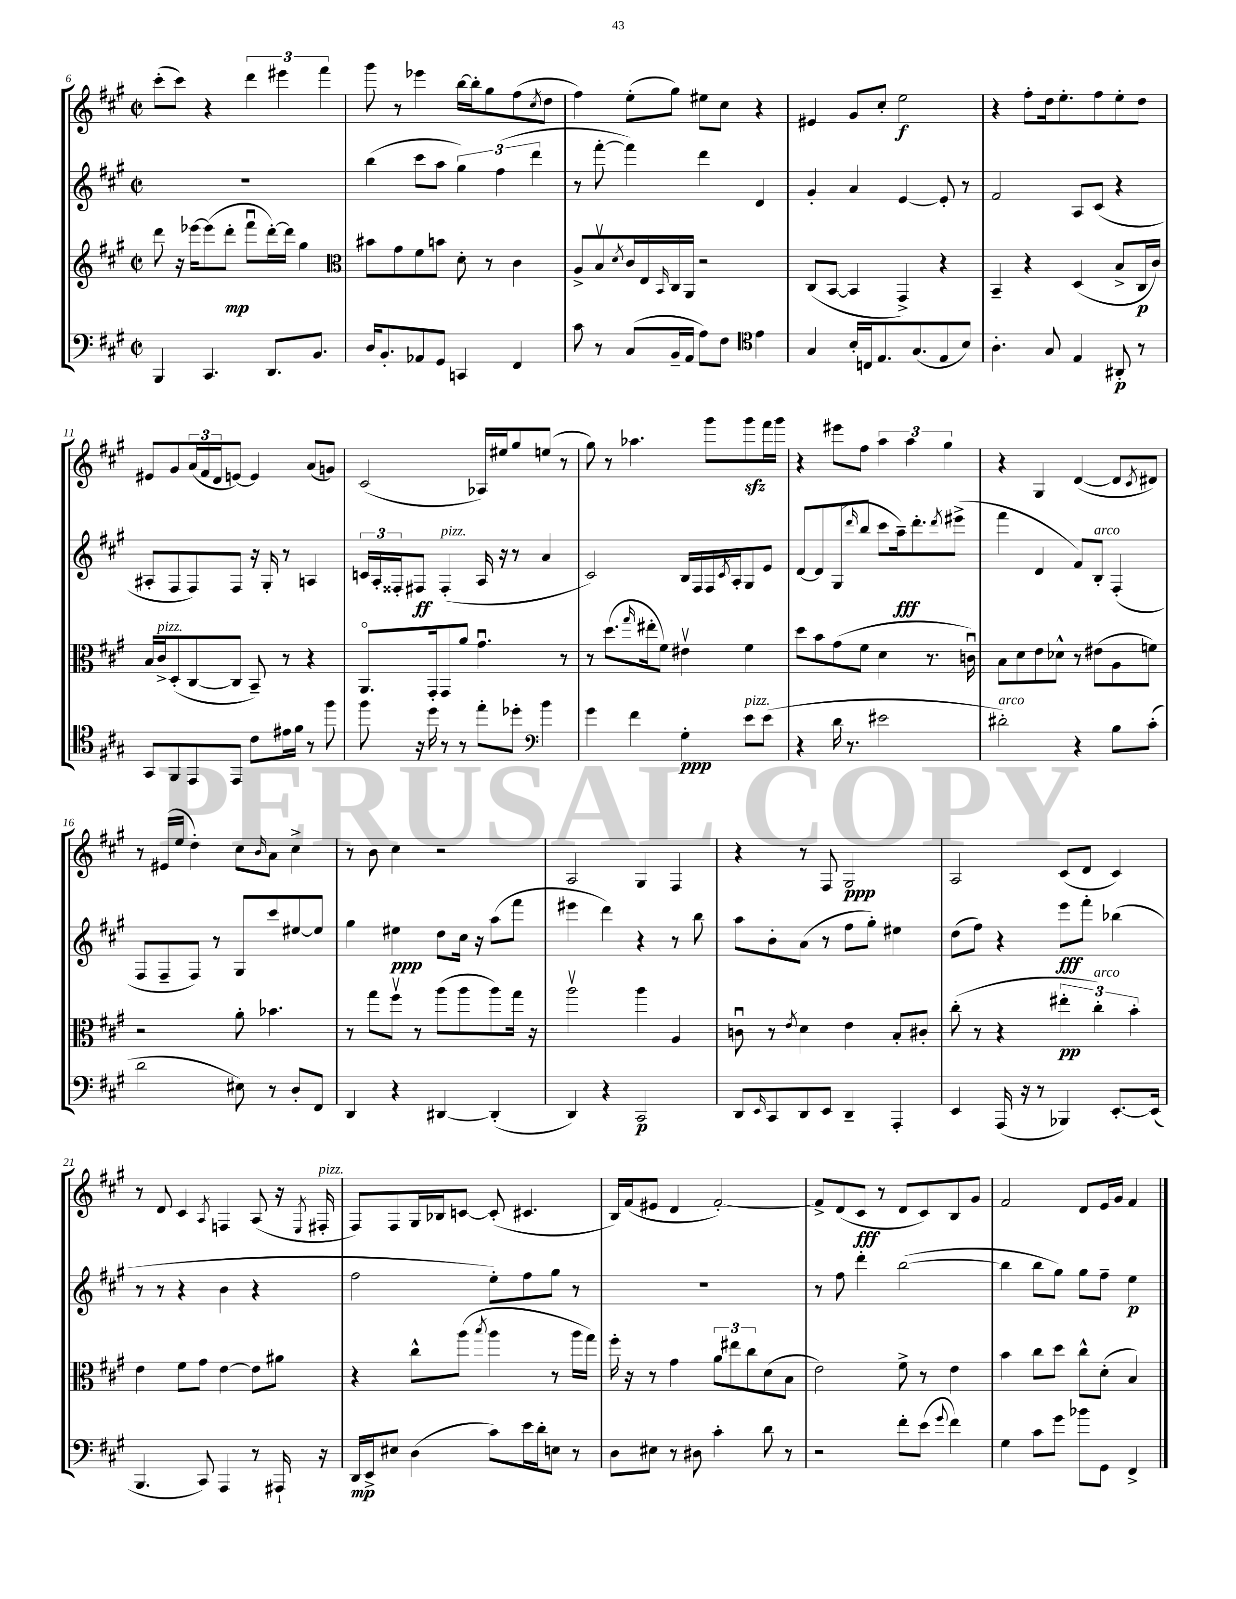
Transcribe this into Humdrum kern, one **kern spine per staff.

**kern	**kern	**kern	**kern
*staff4	*staff3	*staff2	*staff1
*clefF4	*clefG2	*clefG2	*clefG2
*k[f#c#g#]	*k[f#c#g#]	*k[f#c#g#]	*k[f#c#g#]
*M2/2	*M2/2	*M2/2	*M2/2
*met(c|)	*met(c|)	*met(c|)	*met(c|)
4BBB	8ddd	1r	(8ccc#'
.	16r	.	8ccc#)
.	[16eee-	.	.
4.CC#	(8eee-]	.	4r
.	8ddd'	.	.
.	8fff#u	.	6ddd
8.DD	[16ddd')	.	.
.	.	.	6eee#
.	16ddd]	.	.
.	4gg#	.	.
8.BB	.	.	.
.	.	.	6fff#
=	=	=	=
*	*clefC3	*	*
16D	8b#	(4bb	8ggg#
8.BB'	.	.	.
.	8g#	.	8r
8AA-	8f#	8ccc#	4eee-
8GG#	8b	8aa	.
4CC	8d'	6gg#)	[16bb
.	.	.	16bb']
.	8r	.	8gg#
.	.	(6ff#	.
4FF#	4c#	.	(8ff#
.	.	6ddd	.
.	.	.	8qcc#
.	.	.	8dd
=	=	=	=
8c#	8A^	8r	4ff#)
8r	8Bv	[8fff#'	.
.	8qd	.	.
(8C#	16c#	4fff#])	(8ee'
.	16E	.	.
.	16qqBB	.	.
16BB~	16C#	.	8gg#)
16AA	16AA	.	.
8A)	2r	4ddd	8ee#
8F#	.	.	8cc#
*clefC4	*	*	*
4e	.	4d	4r
=	=	=	=
4G#	(8C#	4g#'	4e#
.	[8BB	.	.
16B'	4BB]	4a	8g#
16C	.	.	.
8.E	.	.	8cc#'
.	4GG#^)	[4e	2ee
(8.G#	.	.	.
8E	4r	8e']	.
8B)	.	8r	.
=	=	=	=
4.A'	4BB~	2f#	4r
.	4r	.	8ff#'
8G#	.	.	16dd
.	.	.	8.ee'
4E	(4D	8A	.
.	.	(8c#	8ff#
8AA#'	8B^	4r	8ee'
8r	16C#	.	8dd
.	16c#)	.	.
=	=	=	=
8GG#	16B	8A#'	8e#
.	16c#^	.	.
8FF#	(8D'	8F#	8g#
8EE	[8C#	8F#)	(24a
.	.	.	24f#
.	.	.	24d
8EE	8C#]	8F#	[8e)
8c#	8BB~)	16r	4e]
.	.	16G#'	.
16e#	8r	8r	.
16f#	.	.	.
8r	4r	4A	(8a
8ff#	.	.	8g)
=	=	=	=
8ff#	8.AAo	24c	(2c#
.	.	24A'	.
.	.	24F##'	.
16r	.	8F#	.
16dd	16GG#'	.	.
8r	8GG#	(4F#'	.
8r	8a	.	.
8ee'	4.g#u	16A	16A-)
.	.	16r	16ee#
8dd-'	.	8r	8gg#
*clefF4	*	*	*
4b	.	4a	(8ee
.	8r	.	8r
=	=	=	=
4g#	8r	2c#)	8gg#)
.	(8.dd	.	8r
4f#	.	.	4.aa-
.	16qqgg#	.	.
.	16ee#'	.	.
.	8f#)	.	.
4G#'	4e#v	16B	.
.	.	16F#	.
.	.	16F#	8ggg#
.	.	8qc#	.
.	.	16A'	.
8e	4f#	8G#	8ggg#
(8e	.	8e	16fff#
.	.	.	16ggg#
=	=	=	=
4r	8dd	[8d	4r
.	8b	8d]	.
16d	(8g#	(8G#	8eee#
8.r	.	.	.
.	.	16qqddd	.
.	8f#	8bb	8ff#
2e#	4d	8ccc#	6aa
.	.	16aa~)	.
.	.	.	6aa
.	.	8.ddd'	.
.	8.r	.	.
.	.	.	6gg#
.	.	8qddd	.
.	.	(8eee#^	.
.	16cu)	.	.
=	=	=	=
2d#')	8B	4fff#	4r
.	8d	.	.
.	8e	4d	4G#
.	8d-^^	.	.
4r	8r	8f#)	([4d
.	(8e#	8B'	.
8B	8A	(4F#'	8d]
.	.	.	8qc#
(8c#'	8f)	.	8d#)
=	=	=	=
2d	2r	8F#	8r
.	.	8F#~	(16e#
.	.	.	16ee
.	.	8F#)	4dd')
.	.	8r	.
8E#)	8a'	8G#	8cc#
.	.	.	16qqb
8r	4.b-	8ccc#	8a
8D'	.	[8ee#	4cc#^
8FF#	.	8ee#]	.
=	=	=	=
4DD	8r	4gg#	8r
.	8gg#	.	8b
4r	8ff#v	4ee#	4cc#
.	8r	.	.
[4DD#	(8aa	8dd	2r
.	8aa	16cc#	.
.	.	16r	.
(4DD#']	8aa)	(8aa	.
.	16gg#	8fff#	.
.	16r	.	.
=	=	=	=
4DD)	2aav	4eee#	2A
4r	.	4ddd)	.
2CC#	4aa	4r	4G#
.	4A	8r	4F#
.	.	8bb	.
=	=	=	=
8DD	8cu	8aa	4r
16qqEE	.	.	.
8CC#	8r	8b'	.
.	8qe	.	.
8DD	4d	(8a	8r
8EE	.	8r	8F#
4DD~	4e	8ff#	2G#
.	.	8gg#')	.
4AAA'	8B'	4ee#	.
.	8c#'	.	.
=	=	=	=
4EE	(8cc#'	(8dd	2A
.	8r	8ff#)	.
(16AAA	4r	4r	.
16r	.	.	.
8r	.	.	.
4BBB-)	6ee#'	8eee	(8c#
.	.	8fff#'	8d
.	6cc#')	.	.
[8.EE'	.	(4bb-	4c#)
.	6b'	.	.
(16EE]	.	.	.
=	=	=	=
4.BBB	4e	8r	8r
.	.	8r	8d
.	8f#	4r	4c#
8CC#)	8g#	.	.
.	.	.	8qA
4AAA	[4e	4b	4F
8r	8e]	4r	(8A
16AAA#`	8a#	.	16r
.	.	.	8qE
16r	.	.	16F#'
=	=	=	=
16DD	4r	2ff#	8F#)
16EE^	.	.	.
8E#	.	.	8F#
(4D	8cc#^^	.	16G#
.	.	.	16B-
.	(8aa	.	[8c
.	8qbb	.	.
8c#)	4aa	8ee')	(8c']
16e	.	8ff#	4.c#
16d'	.	.	.
8E	8r	8gg#	.
8r	16aa	8r	.
.	16gg#)	.	.
=	=	=	=
8D	16ff#'	1r	16B)
.	16r	.	(16f#
8E#	8r	.	8e#
8r	4g#	.	4d
8D#	.	.	.
4c#'	12a	.	[2f#')
.	12ee#	.	.
.	12cc#	.	.
8d	(8d	.	.
8r	8B	.	.
=	=	=	=
2r	2e)	8r	8f#^]
.	.	8ff#	(8d
.	.	4ddd'	8c#
.	.	.	8r
8f#'	8f#^	([2bb	8d
(8e	8r	.	8c#)
8qqg#	.	.	.
4f#)	4e	.	8B
.	.	.	8g#
=	=	=	=
4G#	4b	4bb]	2f#
8c#	8cc#	8bb	.
8g#	8dd	8gg#)	.
8b-	8cc#^^	8gg#	8d
8GG#	(8d'	8ff#~	16e
.	.	.	16g#
4FF#^	4B)	4ee	4f#
==	==	==	==
*-	*-	*-	*-
